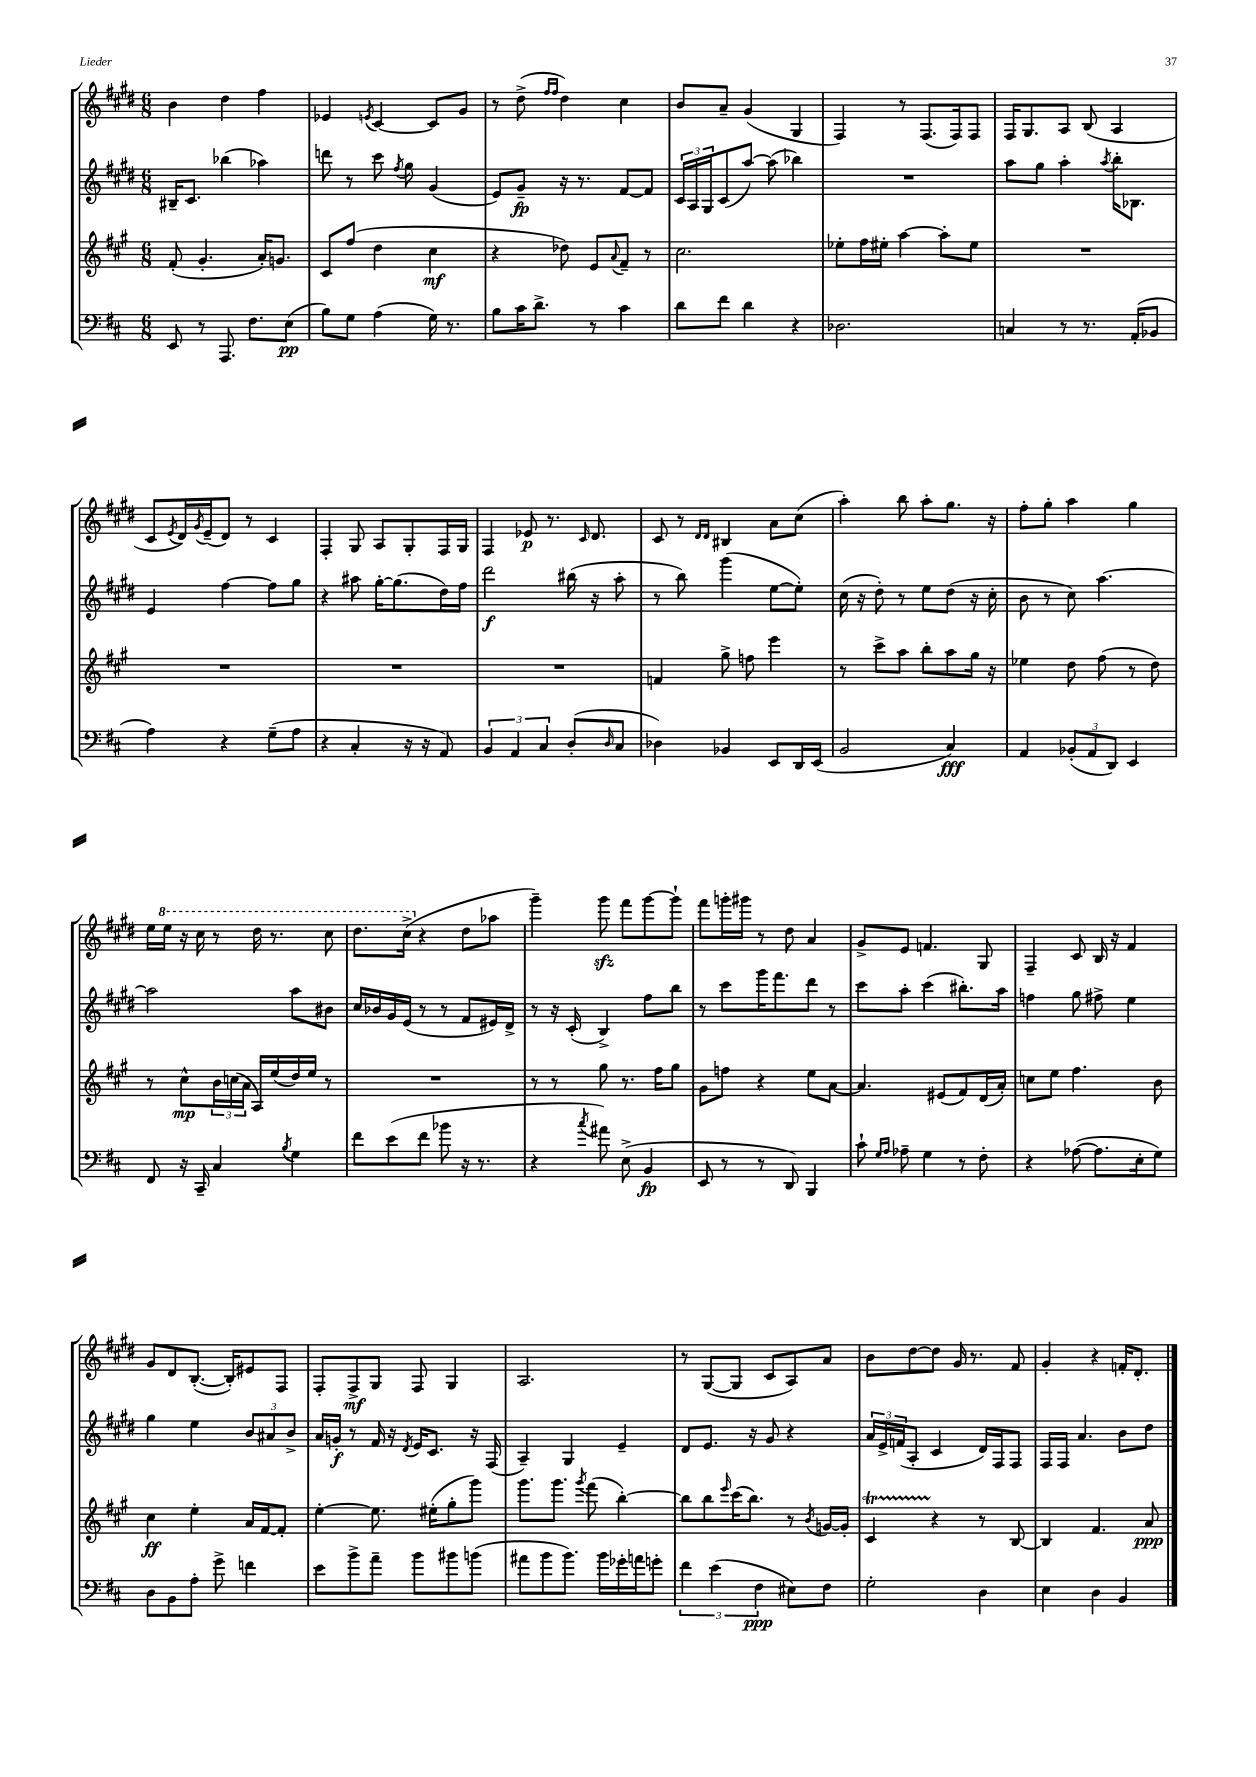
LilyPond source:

<<
\new StaffGroup <<
\new Staff = "s0" {
    \clef treble \key e \major \numericTimeSignature \time 6/8
    b'4 dis''4 fis''4 |
    ees'4 \acciaccatura { e'8 } cis'4~ cis'8 gis'8 |
    r8 dis''8->( \grace { fis''16 fis''16 } dis''4) cis''4 |
    b'8 a'8-- gis'4( gis4 |
    fis4) r8 fis8.( fis16) fis8 |
    fis16 gis8. a8 b8( a4 |
    cis'8 \acciaccatura { e'8 } dis'16) \acciaccatura { gis'8 } e'16--( dis'8) r8 cis'4 |
    fis4-. gis8 a8 gis8-. fis16 gis16 |
    fis4 ees'8\p r8. \grace { cis'16 } dis'8. |
    cis'8 r8 \grace { dis'16 dis'16 } bis4 a'8 cis''8( |
    a''4-.) b''8 a''8-. gis''8. r16 |
    fis''8-. gis''8-. a''4 gis''4 |
    e''16 \ottava #1 e'''16 r16 cis'''16 r8 dis'''16 r8. cis'''8 |
    dis'''8. cis'''16->( \ottava #0 r4 dis''8 aes''8 |
    gis'''4--) gis'''8\sfz fis'''8 gis'''8~ gis'''8-! |
    fis'''8 g'''16-. gis'''16 r8 dis''8 a'4 |
    gis'8-> e'8 f'4. gis8 |
    fis4-- cis'8 b16 r16 fis'4 |
    gis'8 dis'8 b8.~-.( b16-.) eis'8 fis8 |
    fis8-. fis8->\mf gis8 fis8 gis4 |
    a2. |
    r8 gis8~( gis8 cis'8 a8) a'8 |
    b'8 dis''8~ dis''8 gis'16 r8. fis'8 |
    gis'4-. r4 f'16-. dis'8.-. \bar "|." |
}
\new Staff = "s1" {
    \clef treble \key e \major \numericTimeSignature \time 6/8
    bis16-- cis'8. bes''4( aes''4) |
    d'''8 r8 cis'''8 \acciaccatura { fis''8 } gis''8 gis'4( |
    e'8) gis'8--\fp r16 r8. fis'8~ fis'8 |
    \tuplet 3/2 { cis'16 a16 gis16 } cis'8( a''8~) a''8( bes''4) |
    R2. |
    a''8 gis''8 a''4-. \acciaccatura { a''8 } b''16-. bes8. |
    e'4 fis''4~ fis''8 gis''8 |
    r4 ais''8 gis''16~-. gis''8.( dis''16) fis''16 |
    dis'''2\f bis''16( r16 a''8-. |
    r8 b''8) gis'''4( e''8~ e''8-.) |
    cis''16( r16 dis''8-.) r8 e''8 dis''8( r16 cis''16-. |
    b'8 r8 cis''8) a''4.~ |
    a''2 a''8 bis'8 |
    cis''16 bes'16 gis'16 e'16( r8 r8 fis'8 eis'16) dis'16-> |
    r8 r16 cis'16-.( b4->) fis''8 b''8 |
    r8 cis'''8 gis'''16 fis'''8. dis'''8 r8 |
    cis'''8 a''8-. cis'''4( bis''8.-.) a''16 |
    f''4 gis''8 fis''8-> e''4 |
    gis''4 e''4 \tuplet 3/2 { b'8 ais'8 b'8-> } |
    a'16 g'16-.\f r8 fis'16 r16 \acciaccatura { dis'8 } e'16 cis'8. r16 fis16( |
    a4--) gis4 e'4-- |
    dis'8 e'8. r16 gis'8 r4 |
    \tuplet 3/2 { a'16 e'16-> f'16( } a8-. cis'4 dis'16) fis16 fis8 |
    fis16 fis16 a'4. b'8 dis''8 \bar "|." |
}
\new Staff = "s2" {
    \clef treble \key a \major \numericTimeSignature \time 6/8
    fis'8-.( gis'4.-. a'16-.) g'8. |
    cis'8 fis''8( d''4 cis''4\mf |
    r4 des''8) e'8 \appoggiatura { a'8 } fis'8-- r8 |
    cis''2. |
    ees''8-. fis''16 eis''16-. a''4~ a''8-. eis''8 |
    R2. |
    R2. |
    R2. |
    R2. |
    f'4 gis''8-> f''8 e'''4 |
    r8 cis'''8-> a''8 b''8-. a''8 gis''16 r16 |
    ees''4 d''8 fis''8( r8 d''8) |
    r8 cis''8-^\mp \tuplet 3/2 { b'16 c''16( a'16 } a16) e''16( d''16) e''16 r8 |
    R2. |
    r8 r8 gis''8 r8. fis''16 gis''8 |
    gis'8 f''8 r4 e''8 a'8~ |
    a'4. eis'8( fis'8) d'16( a'16-.) |
    c''8 e''8 fis''4. b'8 |
    cis''4\ff e''4-. a'16 fis'16~ fis'8-. |
    e''4~-. e''8. eis''16-.( gis''8-. gis'''8) |
    gis'''8. gis'''8. \acciaccatura { gis'''8 } fis'''8( b''4~-.) |
    b''8 b''8 \grace { e'''16 } cis'''16( b''8.) r8 \acciaccatura { b'8 } g'16~ g'16-. |
    cis'4\startTrillSpan r4\stopTrillSpan r8 b8~ |
    b4 fis'4. a'8\ppp \bar "|." |
}
\new Staff = "s3" {
    \clef bass \key d \major \numericTimeSignature \time 6/8
    e,8 r8 a,,8. fis8. e8\pp( |
    b8) g8 a4( g16) r8. |
    b8 cis'16 d'8.-> r8 cis'4 |
    d'8 fis'8 d'4 r4 |
    des2. |
    c4 r8 r8. a,16-.( bes,8 |
    a4) r4 g8--( a8 |
    r4 cis4-. r16 r16 a,8) |
    \tuplet 3/2 { b,4 a,4 cis4 } d8-.( \grace { d16 } cis8 |
    des4) bes,4 e,8 d,16 e,16( |
    b,2 cis4\fff) |
    a,4 \tuplet 3/2 { bes,8-.( a,8 d,8) } e,4 |
    fis,8 r16 cis,16-- cis4 \acciaccatura { b8 } g4 |
    fis'8 e'8( fis'8 bes'8 r16 r8. |
    r4 \acciaccatura { cis''8 } ais'8) e8->( b,4\fp |
    e,8 r8 r8 d,8) b,,4 |
    cis'8-! \grace { g16 a16 } aes8-- g4 r8 fis8-. |
    r4 aes8~( aes8. e16-. g8) |
    d8 b,8 a8-. g'8-> f'4 |
    e'8 b'8-> a'8-- b'8 bis'8 b'8( |
    ais'8 b'8 b'8.) b'16 ges'16-. a'16 g'8-. |
    \tuplet 3/2 { fis'4 e'4( fis4\ppp } eis8) fis8 |
    g2-. d4 |
    e4 d4 b,4 \bar "|." |
}
>>
>>
\layout { \context { \Score \remove "Bar_number_engraver" } }
